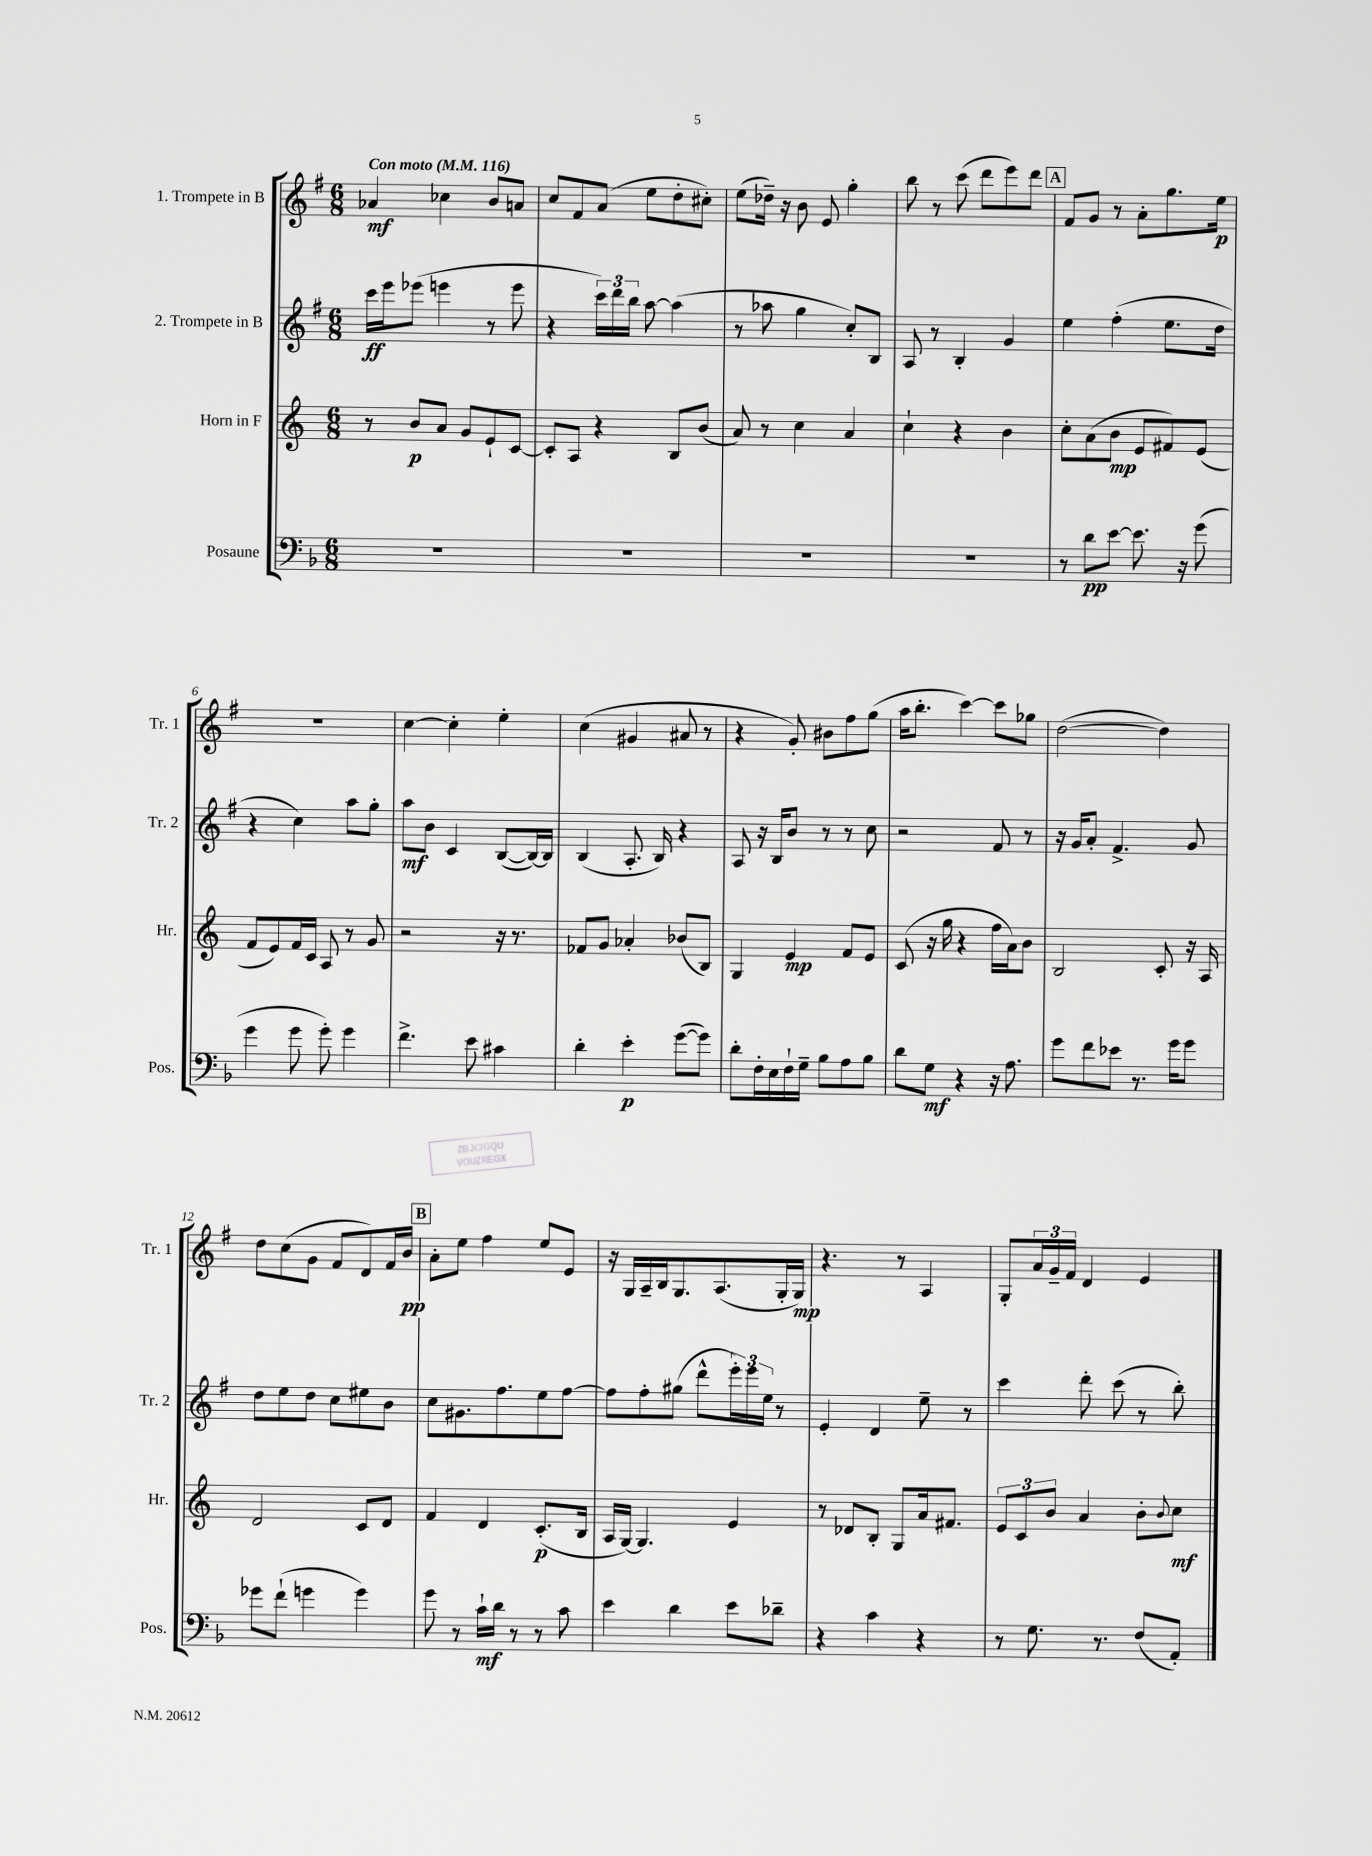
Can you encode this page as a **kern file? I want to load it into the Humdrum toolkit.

**kern	**kern	**kern	**kern
*staff4	*staff3	*staff2	*staff1
*clefF4	*clefG2	*clefG2	*clefG2
*k[b-]	*k[]	*k[f#]	*k[f#]
*M6/8	*M6/8	*M6/8	*M6/8
*MM116	*MM116	*MM116	*MM116
2.r	8r	16ccc	4a-
.	.	16eee	.
.	8b	(8eee-	.
.	8a	4eee	4cc-
.	8g	.	.
.	8e`	8r	8b
.	[8c	8eee	8a
=	=	=	=
2.r	8c']	4r	8cc
.	8A	.	8f#
.	4r	24ccc)	(8a
.	.	24ddd	.
.	.	24bb	.
.	.	[8aa	8ee
.	8B	(4aa]	8dd'
.	(8b	.	8cc#')
=	=	=	=
2.r	8a)	8r	(8ee
.	8r	8aa-	16dd-~)
.	.	.	16r
.	4cc	4gg	8b
.	.	.	8e
.	4a	8cc')	4gg'
.	.	8B	.
=	=	=	=
2.r	4cc`	8A	8bb
.	.	8r	8r
.	4r	4B'	(8ccc
.	.	.	8ddd
.	4b	4g	8eee)
.	.	.	8ddd
=	=	=	=
8r	8cc'	4ee	8f#
8d	(8a	.	8g
[8e	8b	(4ff#'	8r
8.e]	8e	.	8a'
.	8f#)	8.ee	8.gg
16r	.	.	.
(8g	(8e	.	.
.	.	16dd	16ee
=	=	=	=
4g	8f	4r	2.r
.	8e)	.	.
8g	16f	4cc)	.
.	16c	.	.
8g')	8A	.	.
4g	8r	8aa	.
.	8g	8gg'	.
=	=	=	=
4.f^	2r	8aa	[4cc
.	.	8b	.
.	.	4c	4cc']
8e	.	.	.
4c#	16r	([8B	4ee'
.	8.r	.	.
.	.	16B_)	.
.	.	16B]	.
=	=	=	=
4d'	8f-	(4B	(4cc
.	8g	.	.
4e'	4a-'	8.A'	4g#
.	.	16B)	.
([8g	(8b-	4r	8a#
8g])	8B)	.	8r
=	=	=	=
8d'	4G	8A	4r
16F'	.	16r	.
16E	.	16B	.
16F`	4e	8b	8g')
16G~	.	.	.
8B-	.	8r	8b#
8A	8f	8r	8ff#
8B-	8e	8cc	(8gg
=	=	=	=
8d	(8c	2r	16aa
.	.	.	8.bb'
8G	16r	.	.
.	16gg	.	.
4r	4r	.	[4ccc)
16r	16ff	8f#	8ccc]
8.A	16a)	.	.
.	8b	8r	8gg-
=	=	=	=
8g	2B	16r	([2dd
.	.	16g	.
8f	.	8a'	.
8e-	.	4.f#^	.
8.r	.	.	.
.	8c'	.	4dd])
16g	.	.	.
8g	16r	8g	.
.	16A	.	.
=	=	=	=
8g-	2d	8dd	8dd
(8f`	.	8ee	(8cc
4g	.	8dd	8g
.	.	8cc	8f#
4g)	8c	8ee#	8d)
.	8d	8b	16f#
.	.	.	16b
=	=	=	=
8g	4f	8cc	8a'
8r	.	8.g#	8ee
16c`	4d	.	4ff#
16d	.	8.ff#	.
8r	.	.	.
8r	(8.c'	8ee	8ee
8c	.	[8ff#	8e
.	16B	.	.
=	=	=	=
4e	16A	8ff#]	16r
.	[16G)	.	16G
.	4.G]	8ff#'	16A~
.	.	.	16B
4d	.	(8gg#	8.G
.	.	8ddd^^	.
.	.	.	(8.A
8e	4e	24eee')	.
.	.	24eee	.
.	.	24ee	.
8d-~	.	8r	16G'
.	.	.	16G)
=	=	=	=
4r	8r	4e'	4.r
.	8d-	.	.
4c	8B'	4d	.
.	8G	.	8r
4r	16a	8ee~	4A
.	8.f#	.	.
.	.	8r	.
=	=	=	=
8r	12e	4ccc	8G'
.	12c	.	.
8.G	.	.	24a
.	12b	.	24g~
.	.	.	24f#
.	4a	8ddd'	4d
8.r	.	.	.
.	.	(8ccc	.
(8F	8b'	8r	4e
.	8qqb	.	.
8AA')	8cc	8bb')	.
==	==	==	==
*-	*-	*-	*-
